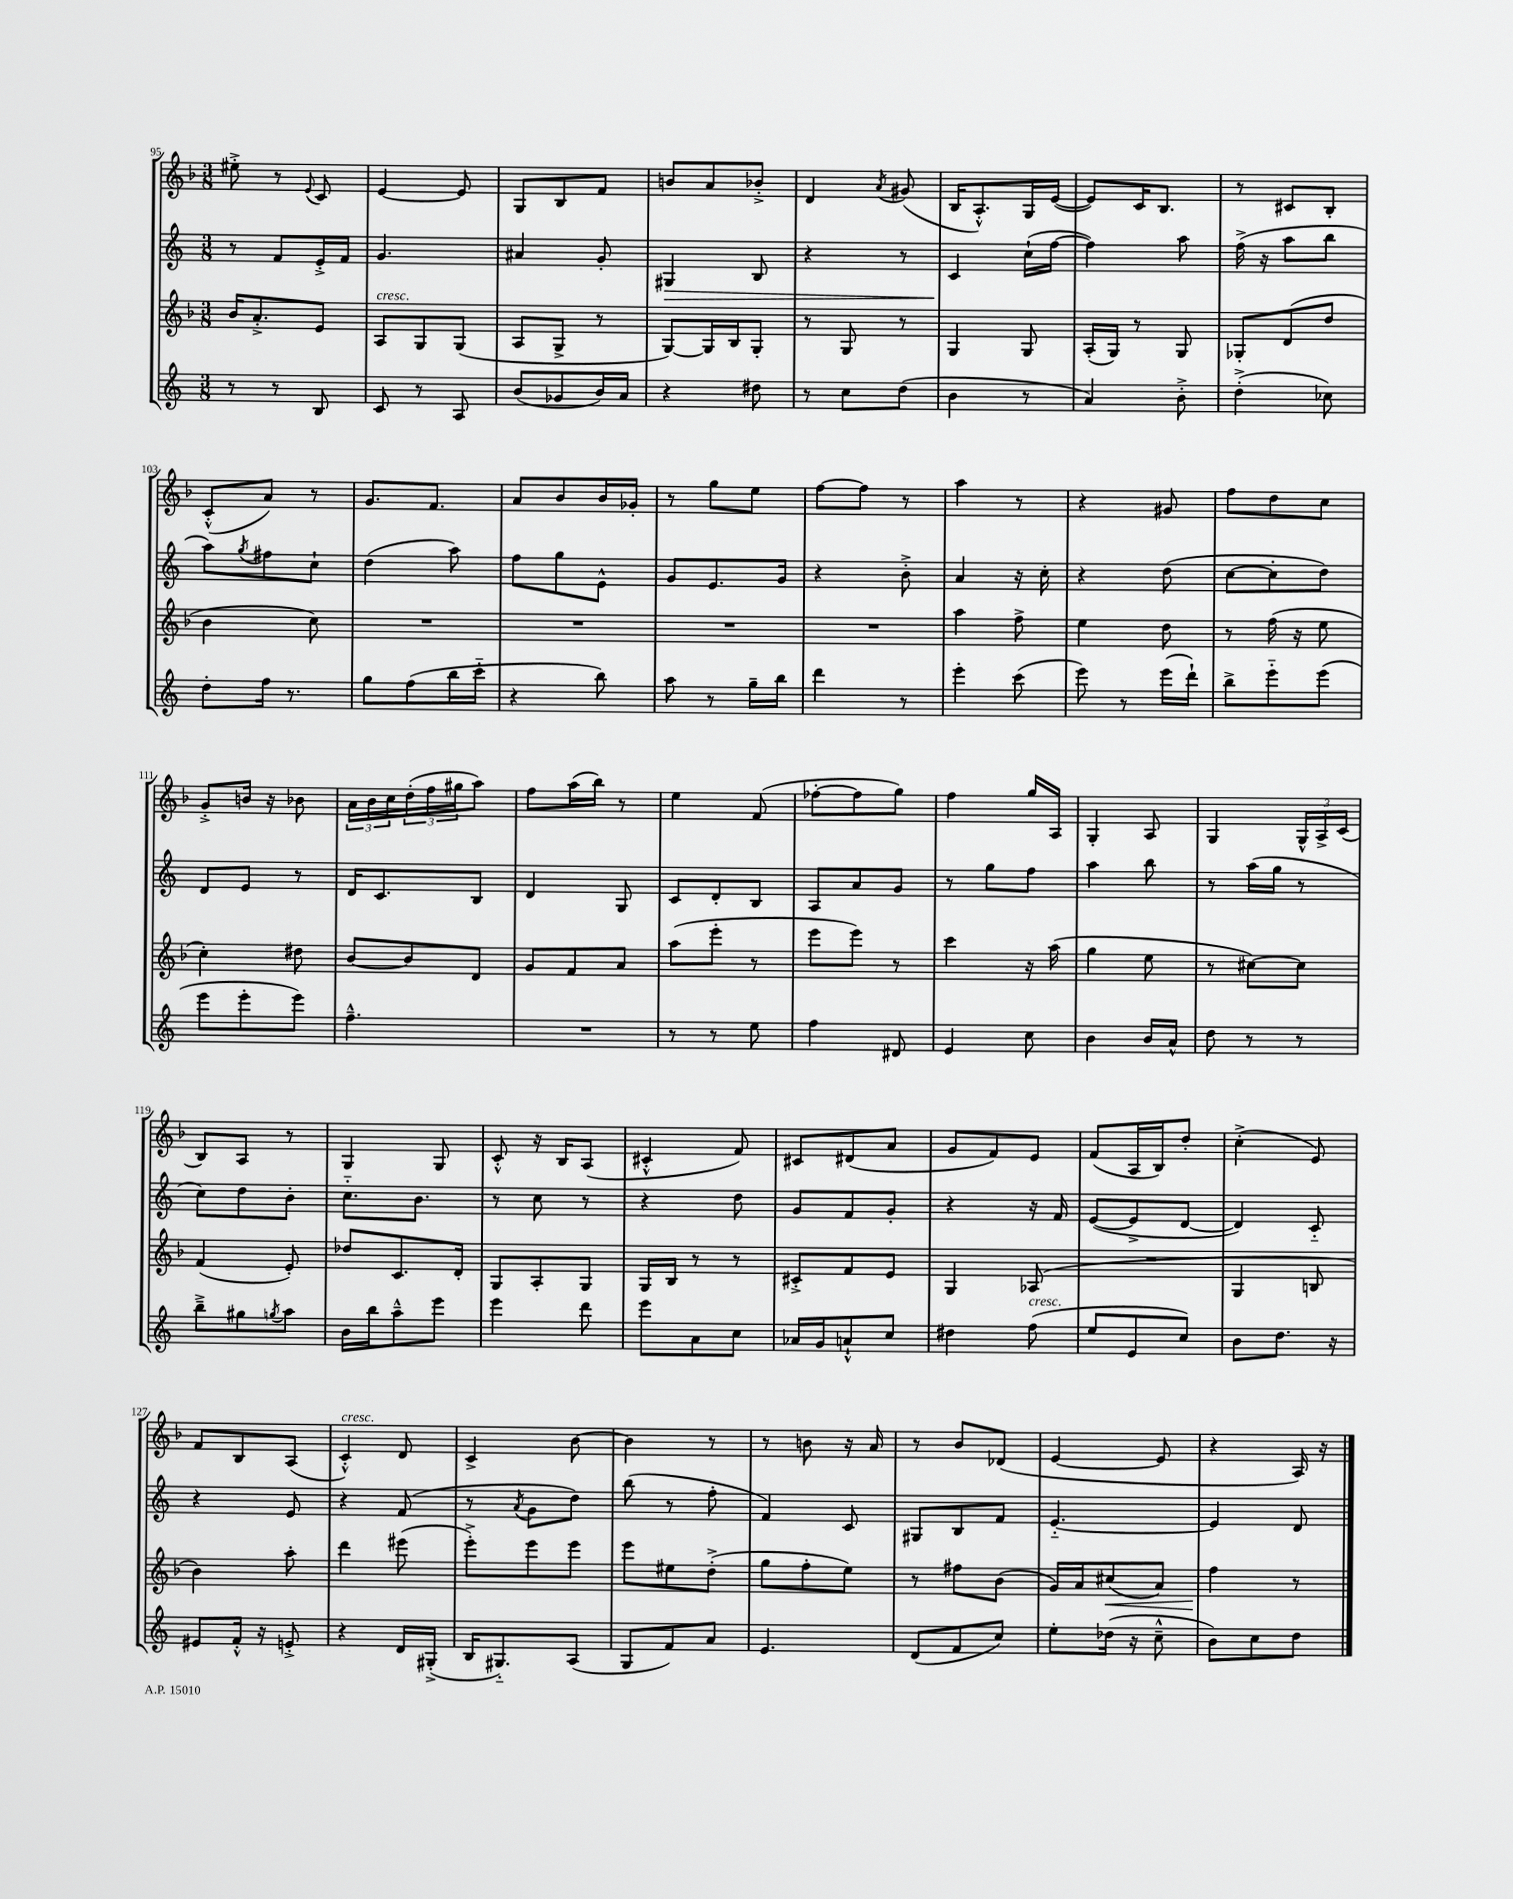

**kern	**kern	**kern	**kern
*staff4	*staff3	*staff2	*staff1
*clefG2	*clefG2	*clefG2	*clefG2
*k[]	*k[b-]	*k[]	*k[b-]
*M3/8	*M3/8	*M3/8	*M3/8
8r	16b-	8r	8ee#'^
.	8.a'^	.	.
8r	.	8f	8r
.	.	.	8qqe
8B	8e	16e'^	8c
.	.	16f	.
=	=	=	=
8c	8A	4.g	[4e
8r	8G	.	.
8A	(8G	.	8e]
=	=	=	=
(8b	8A	4a#	8G
8g-	8G^	.	8B-
16b)	8r	8g'	8f
16a	.	.	.
=	=	=	=
4r	[8G)	4G#	8b
.	16G]	.	8a
.	16B-	.	.
8dd#	8G'	8B	8b-'^
=	=	=	=
8r	8r	4r	4d
8cc	8G	.	.
.	.	.	8qa
(8dd	8r	8r	(8g#
=	=	=	=
4b	4G	4c	16B-
.	.	.	8.A'^^)
8r	8G	(16cc`	16G
.	.	[16ff	([16e
=	=	=	=
4a)	(16A'	4ff])	8e])
.	16G)	.	.
.	8r	.	16c
.	.	.	8.B-
8b'^	8G	8aa	.
=	=	=	=
(4dd'^	8G-'	(16ff^	8r
.	.	16r	.
.	(8d	8aa	8c#
8cc-)	8dd	8bb	8B-'
=	=	=	=
8dd'	4b-	8aa)	(8c'^^
.	.	8qgg	.
16ff	.	8ff#	8a)
8.r	.	.	.
.	8cc)	8cc`	8r
=	=	=	=
8gg	4.r	(4dd	8.g
(8ff	.	.	.
.	.	.	8.f
16bb	.	8aa)	.
16ccc'~	.	.	.
=	=	=	=
4r	4.r	8ff	8a
.	.	8gg	8b-
8bb)	.	8e^^	16b-
.	.	.	16g-'
=	=	=	=
8aa	4.r	8g	8r
8r	.	8.e	8gg
16gg~	.	.	8ee
16bb	.	16g	.
=	=	=	=
4ddd	4.r	4r	[8ff
.	.	.	8ff]
8r	.	8b'^	8r
=	=	=	=
4eee'	4aa	4a	4aa
(8ccc	8ff^	16r	8r
.	.	16cc'	.
=	=	=	=
8eee)	4ee	4r	4r
8r	.	.	.
(16eee	8dd	(8dd	8g#
16ddd`)	.	.	.
=	=	=	=
8bb^	8r	[8cc	8ff
8eee'~	(16ff	8cc']	8dd
.	16r	.	.
(8eee	8ee	8dd)	8cc
=	=	=	=
8eee	4cc')	8d	8g'^
8eee'	.	8e	16b
.	.	.	16r
8eee)	8dd#	8r	8b-
=	=	=	=
4.ff~^^	[8b-	16d	24a
.	.	.	24b-
.	.	8.c	.
.	.	.	24cc
.	8b-]	.	(24dd'
.	.	.	24ff
.	.	.	24gg#
.	8d	8B	8aa)
=	=	=	=
4.r	8g	4d	8ff
.	8f	.	(16aa
.	.	.	16bb-)
.	8a	8G	8r
=	=	=	=
8r	(8aa	8c	4ee
8r	8eee'	8d'	.
8ee	8r	8B	(8f
=	=	=	=
4ff	8eee	8A	[8ff-'
.	8eee)	8a	8ff-]
8d#	8r	8g	8gg)
=	=	=	=
4e	4ccc	8r	4ff
.	.	8gg	.
8cc	16r	8ff	16gg
.	(16aa	.	16A
=	=	=	=
4b	4gg	4aa	4G'
16b	8ee	8bb	8A
16a^^	.	.	.
=	=	=	=
8dd	8r	8r	4G
8r	[8cc#)	(16aa	.
.	.	16gg	.
8r	8cc#]	8r	24G^^
.	.	.	24A^
.	.	.	(24c
=	=	=	=
8bb~^	(4f	8cc)	8B-)
8gg#	.	8dd	8A
8qgg	.	.	.
8aa	8e')	8b'	8r
=	=	=	=
16b	8dd-	8.cc'~	4G
16bb	.	.	.
8aa~^^	8.c	.	.
.	.	8.b	.
8eee	.	.	8G
.	16d'	.	.
=	=	=	=
4eee	8G	8r	8c'^^
.	8A'	8cc	16r
.	.	.	16B-
8ddd	8G	8r	(8A
=	=	=	=
8eee	16G	4r	4c#'^^
.	16B-	.	.
8a	8r	.	.
8cc	8r	8dd	8f)
=	=	=	=
16a-	8c#'^	8g	8c#
16g	.	.	.
8a`^^	8f	8f	(8d#
8cc	8e	8g'	8a
=	=	=	=
4dd#	4G	4r	8g
.	.	.	8f)
(8ff	(8A-	16r	8e
.	.	16f	.
=	=	=	=
8ee	4.r	([8e	(8f
8e	.	8e^]	16A
.	.	.	16B-)
8cc)	.	[8d	8dd'
=	=	=	=
8b	4G	4d])	(4cc'^
8.dd	.	.	.
.	8B	8c'~	8e)
16r	.	.	.
=	=	=	=
8e#	4b-)	4r	8f
16f'^^	.	.	8B-
16r	.	.	.
8e'^	8aa'	8e	(8A
=	=	=	=
4r	4ddd	4r	4c'^^)
16d	(8eee#	(8f	8d
(16G#'^	.	.	.
=	=	=	=
16B	8eee'^)	8r	4c^
8.G#'~)	.	.	.
.	.	8qa	.
.	8eee	8g	.
(8A	8eee	8dd)	[8b-
=	=	=	=
8G	8eee	(8bb	4b-]
8f)	8ee#	8r	.
8a	(8dd'^	8ff'	8r
=	=	=	=
4.e	8gg	4f)	8r
.	8ff'	.	8b
.	8ee)	8c	16r
.	.	.	16a
=	=	=	=
(8d	8r	8G#	8r
8f	8ff#	8B	8b-
8cc)	(8b-	8f	(8d-
=	=	=	=
8ee'	16g)	[4.e'~	[4e
.	16a	.	.
(16dd-	(8cc#	.	.
16r	.	.	.
8cc~^^	8a)	.	8e]
=	=	=	=
8b)	4ff	4e]	4r
8cc	.	.	.
8dd	8r	8d	16A)
.	.	.	16r
==	==	==	==
*-	*-	*-	*-
